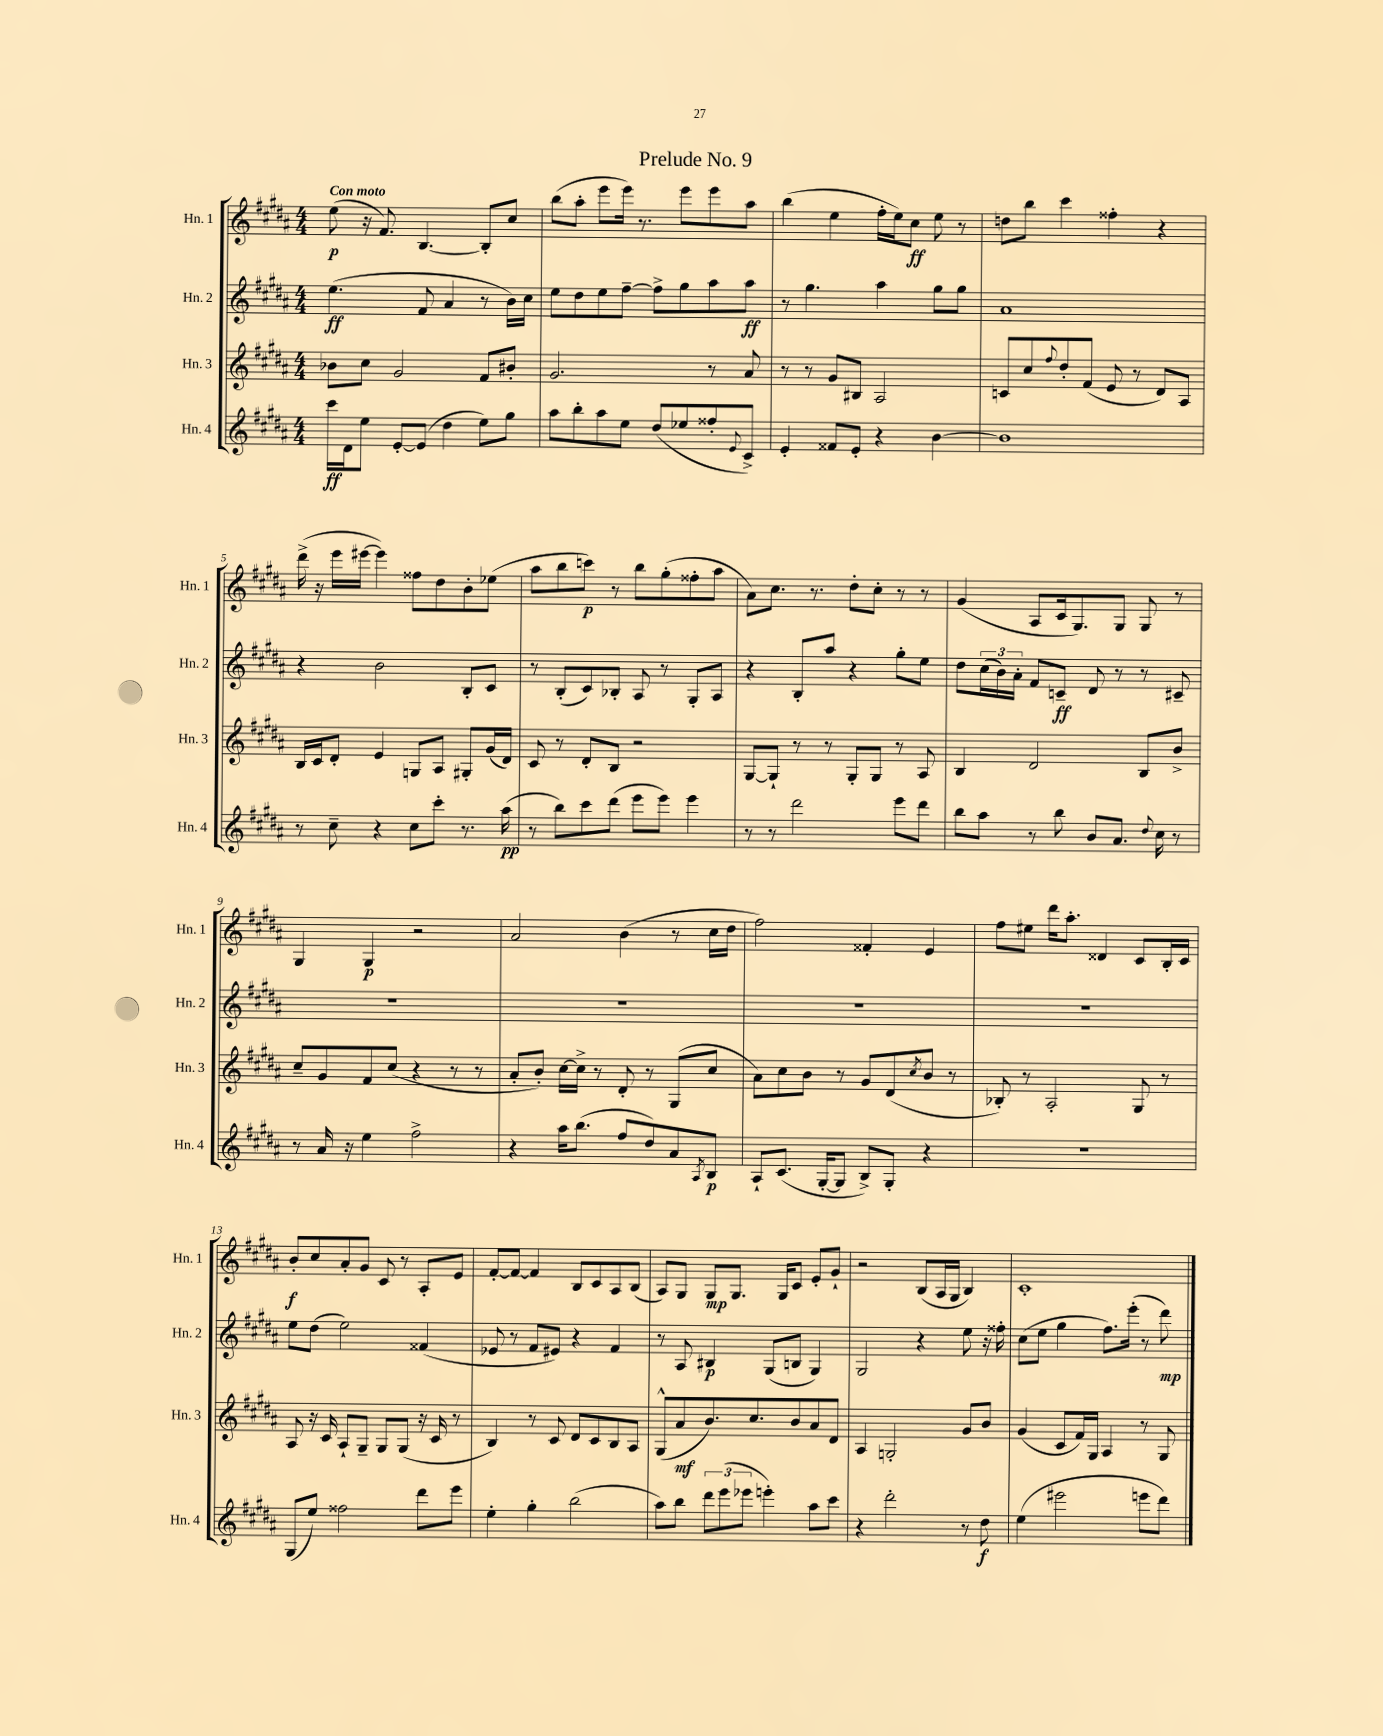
\header { title = "Prelude No. 9" }
<<
\new StaffGroup <<
\new Staff = "s0" \with { instrumentName = "Hn. 1" shortInstrumentName = "Hn. 1" } {
    \clef treble \key b \major \numericTimeSignature \time 4/4 \tempo "Con moto"
    e''8\p( r16 fis'8.) b4.~ b8-. cis''8 |
    b''8( ais''8-. e'''8 e'''16) r8. e'''8 e'''8 ais''8 |
    b''4( e''4 fis''16-. e''16) cis''8\ff e''8 r8 |
    d''8 b''8 cis'''4 fisis''4-. r4 |
    dis'''16->( r16 e'''16 eis'''16~ eis'''4) fisis''8 dis''8 b'8-. ees''8( |
    ais''8 b''8 c'''8\p) r8 b''8 gis''8-.( fisis''8-. ais''8 |
    ais'8) cis''8. r8. dis''8-. cis''8-. r8 r8 |
    gis'4( ais8 cis'16 gis8.) gis8 gis8 r8 |
    gis4 gis4\p r2 |
    ais'2 b'4( r8 cis''16 dis''16 |
    fis''2) fisis'4-. e'4 |
    fis''8 eis''8 dis'''16 ais''8.-. disis'4 cis'8 b16-. cis'16 |
    b'8-.\f cis''8 ais'8-. gis'8 cis'8 r8 ais8-. e'8 |
    fis'8~-. fis'8~ fis'4 b8 cis'8 ais8 b8( |
    ais8) gis8 gis8\mp gis8. gis16 cis'8 e'8-. gis'8-! |
    r2 b8( ais16 gis16 b4) |
    cis'1-. \bar "|." |
}
\new Staff = "s1" \with { instrumentName = "Hn. 2" shortInstrumentName = "Hn. 2" } {
    \clef treble \key b \major \numericTimeSignature \time 4/4
    e''4.\ff( fis'8 ais'4 r8 b'16) cis''16 |
    e''8 dis''8 e''8 fis''8~-- fis''8-> gis''8 ais''8 ais''8\ff |
    r8 gis''4. ais''4 gis''8 gis''8 |
    ais'1 |
    r4 b'2 b8-. cis'8 |
    r8 b8-.( cis'8) bes8-. ais8 r8 gis8-. ais8 |
    r4 b8-. ais''8 r4 gis''8-. e''8 |
    dis''8 \tuplet 3/2 { cis''16( b'16) ais'16-. } fis'8 c'8--\ff dis'8 r8 r8 cis'8-- |
    R1 |
    R1 |
    R1 |
    R1 |
    e''8 dis''8( e''2) fisis'4( |
    ees'8 r8 fis'8 eis'8) r4 fis'4 |
    r8 ais8 bis4\p gis8( b8 gis4) |
    gis2 r4 e''8 r16 fisis''16-. |
    cis''8( e''8 gis''4 fis''8.) e'''16-.( r8 dis'''8\mp) \bar "|." |
}
\new Staff = "s2" \with { instrumentName = "Hn. 3" shortInstrumentName = "Hn. 3" } {
    \clef treble \key b \major \numericTimeSignature \time 4/4
    bes'8 cis''8 gis'2 fis'8 bis'8-. |
    gis'2. r8 ais'8 |
    r8 r8 gis'8 bis8 ais2 |
    c'8 cis''8 \appoggiatura { fis''8 } dis''8-. fis'8( e'8 r8 dis'8) ais8 |
    b16 cis'16 dis'8-. e'4 g8 ais8 gis8-. gis'16( dis'16) |
    cis'8 r8 dis'8-. b8 r2 |
    gis8~ gis8-! r8 r8 gis8-. gis8 r8 ais8 |
    b4 dis'2 b8 b'8-> |
    cis''8-- gis'8 fis'8 cis''8( r4 r8 r8 |
    ais'8-. b'8-.) cis''16~ cis''16-> r8 dis'8-. r8 gis8( cis''8 |
    ais'8) cis''8 b'8 r8 gis'8 dis'8( \acciaccatura { cis''8 } b'8 r8 |
    bes8-.) r8 ais2-. gis8 r8 |
    ais8 r16 cis'16 ais8-! gis8-- gis8 gis8( r16 cis'16 r8 |
    b4) r8 cis'8 dis'8 cis'8 b8 ais8 |
    gis8-^( ais'8\mf b'8.) cis''8. b'8 ais'8 dis'8 |
    ais4 g2-. gis'8 b'8 |
    gis'4( cis'8 fis'16) gis16 ais4 r8 gis8 \bar "|." |
}
\new Staff = "s3" \with { instrumentName = "Hn. 4" shortInstrumentName = "Hn. 4" } {
    \clef treble \key b \major \numericTimeSignature \time 4/4
    cis'''16\ff dis'16 e''8 e'8~-. e'8( dis''4 e''8) gis''8 |
    ais''8 b''8-. ais''8 e''8 dis''8( ees''8 fisis''8-. \appoggiatura { e'8 } cis'8->) |
    e'4-. fisis'8 e'8-. r4 b'4~ |
    b'1 |
    r8 cis''8-- r4 cis''8 cis'''8-. r8. ais''16\pp( |
    r8 b''8) cis'''8 dis'''8( e'''8 e'''8) e'''4 |
    r8 r8 dis'''2 e'''8 dis'''8 |
    b''8 ais''8 r8 b''8 b'8 ais'8. \appoggiatura { dis''8 } cis''16 r8 |
    r8 ais'16 r16 e''4 fis''2-> |
    r4 ais''16 b''8.( fis''8 dis''8) ais'8 \acciaccatura { ais8 } b8\p |
    ais8-! cis'8.( gis16~-. gis8 b8->) gis8-. r4 |
    r1 |
    gis8( e''8) fisis''2 dis'''8 e'''8 |
    e''4-. gis''4-. b''2( |
    ais''8) b''8 \tuplet 3/2 { dis'''8 e'''8( ees'''8 } e'''4-.) ais''8 cis'''8 |
    r4 dis'''2-. r8 dis''8\f |
    e''4( eis'''2 e'''8 dis'''8) \bar "|." |
}
>>
>>
